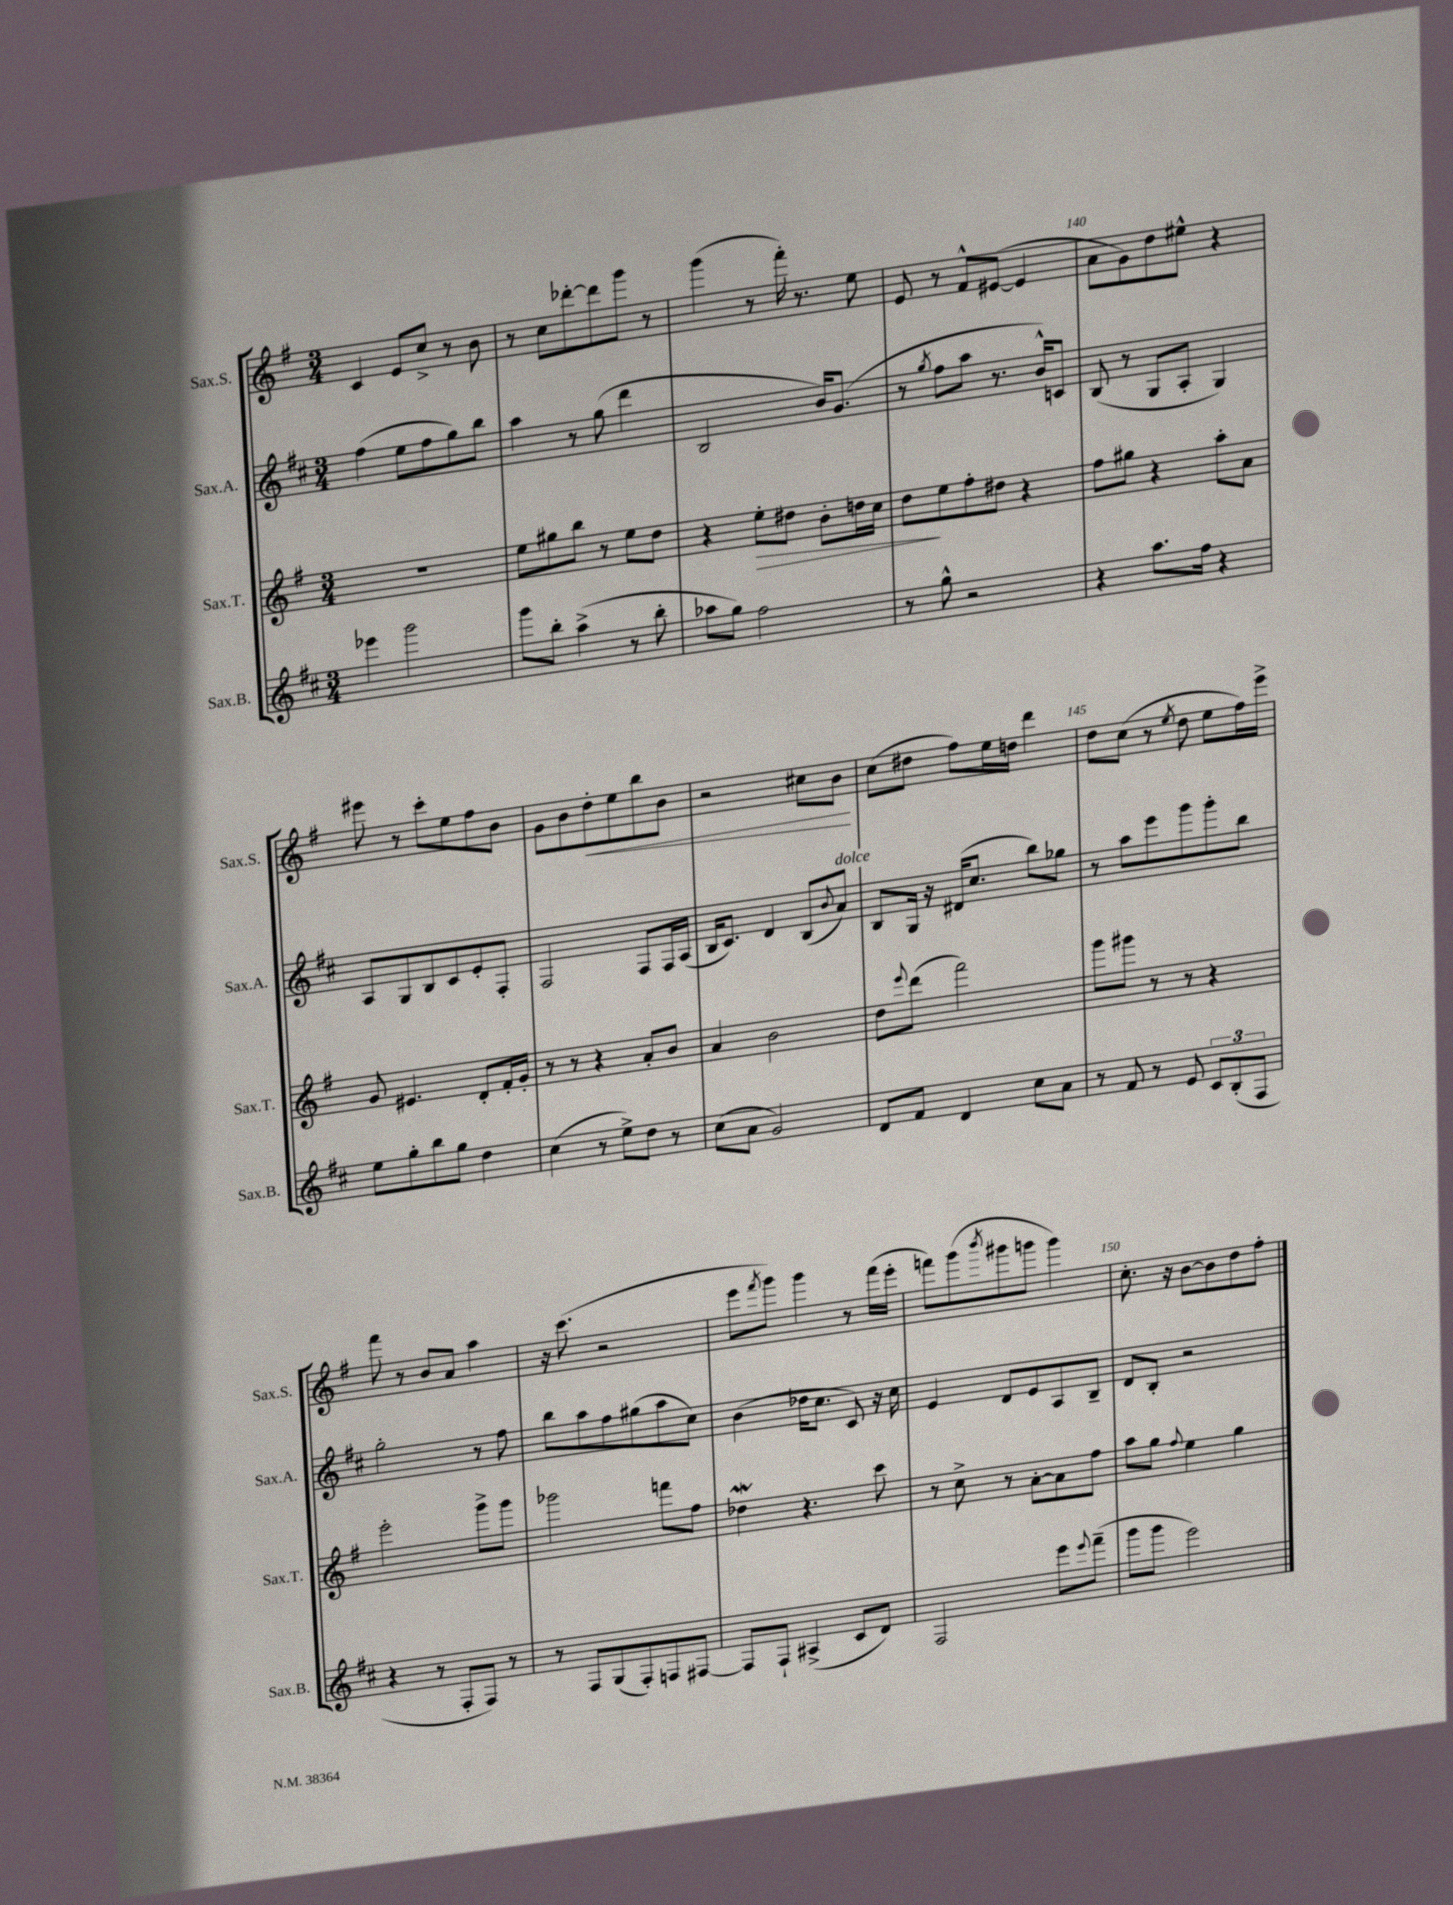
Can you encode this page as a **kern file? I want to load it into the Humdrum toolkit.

**kern	**kern	**kern	**kern
*staff4	*staff3	*staff2	*staff1
*clefG2	*clefG2	*clefG2	*clefG2
*k[f#c#]	*k[f#]	*k[f#c#]	*k[f#]
*M3/4	*M3/4	*M3/4	*M3/4
4eee-	2.r	(4ff#	4c
2ggg	.	8ee	8e
.	.	8ff#	8cc^
.	.	8gg)	8r
.	.	8bb	8b
=	=	=	=
8ggg	8ee	4aa	8r
8bb'	8gg#	.	8cc
(4aa^	8bb	8r	[8ddd-'
.	8r	(8gg	8ddd-]
8r	8ee	4ddd	8ggg
8bb'	8dd	.	8r
=	=	=	=
8aa-	4r	2B	(4ggg
8gg)	.	.	.
2ff#	8ee'	.	8r
.	8dd#	.	16fff#')
.	.	.	8.r
.	8b'	16b)	.
.	.	(8.g	.
.	16dd	.	8ee
.	16cc	.	.
=	=	=	=
8r	8dd	8r	8e
.	.	8qgg	.
8gg^^	8ee	8ff#	8r
2r	8ff#'	8aa	8f#^^
.	8dd#	8.r	([8e#
.	4r	.	4e#]
.	.	16b^^)	.
.	.	8c	.
=	=	=	=
4r	8ff#	(8B	8a
.	8gg#	8r	8g)
8.aa	4r	8G	8dd
.	.	8A'	8ee#^^
16ff#	.	.	.
4r	8aa'	4G)	4r
.	8a	.	.
=	=	=	=
8ee	8g	8A	8eee#
8gg'	4.e#	8G	8r
8bb	.	8B	8ccc'
8gg	.	8c#	8ee
4dd	8d'	8e'	8ff#
.	16f#'	8F#'	8b
.	16g'	.	.
=	=	=	=
(4cc#	8r	2F#	8g
.	8r	.	8b
8r	4r	.	8dd'
8ee^)	.	.	8ee
8dd	8a'	8F#	8bb
8r	8b	16F#	8b
.	.	(16A	.
=	=	=	=
(8cc#	4a	16B	2r
.	.	8.c#)	.
8a	.	.	.
2g)	2b	4d	.
.	.	(8B	8cc#
.	.	8qqb	.
.	.	8a)	8b
=	=	=	=
8d	8dd	8B	(8cc
.	8qqeee	.	.
8f#	(8ddd	16G	8dd#
.	.	16r	.
4d	2fff#)	(16d#	8ff#)
.	.	8.cc#	.
.	.	.	16ee
.	.	.	16dd
8cc#	.	8bb)	4ddd
8a	.	8gg-	.
=	=	=	=
8r	8ggg	8r	8dd
8f#	8ggg#	8aa	(8cc
8r	8r	8eee	8r
.	.	.	8qee
8e	8r	8ggg	8dd
12c#	4r	8ggg'	8ee
(12B'	.	.	.
.	.	8bb	16ff#)
12F#	.	.	.
.	.	.	16eee^
=	=	=	=
4r	2eee'	2gg'	8fff#
.	.	.	8r
8r	.	.	8b
8F#'	.	.	8a
8F#)	8ggg^	8r	4aa
8r	8ggg	8ff#	.
=	=	=	=
8r	2ggg-	8bb	16r
.	.	.	(8.ccc
8F#	.	8aa	.
(8G	.	8ff#	2r
8F#')	.	(8gg#	.
8F	8fff	8aa	.
[8F#	8ff#	8cc#)	.
=	=	=	=
8F#]	4dd-	(4b	8eee
.	.	.	8qfff#
8F#`	.	.	8ggg)
(4A#^	4.r	16dd-	4ggg
.	.	8.cc#	.
8c#	.	8c#)	8r
8d)	8ccc	16r	(16fff#
.	.	16cc#	16eee'
=	=	=	=
2F#	8r	4e	8fff)
.	8cc^	.	(8ggg
.	.	.	8qbbb
.	8r	8d	8ggg#
.	[8a'	8e	8ggg
8eee	8a]	8A	4ggg)
8qqeee	.	.	.
(8fff#~	8ff#	8B~	.
=	=	=	=
8ggg	8aa	8d	8.cc'
8ggg	8gg	8B'	.
.	.	.	16r
.	8qqff#	.	.
2eee)	4ee	2r	[8b
.	.	.	8b]
.	4gg	.	8dd
.	.	.	8ff#'
==	==	==	==
*-	*-	*-	*-
